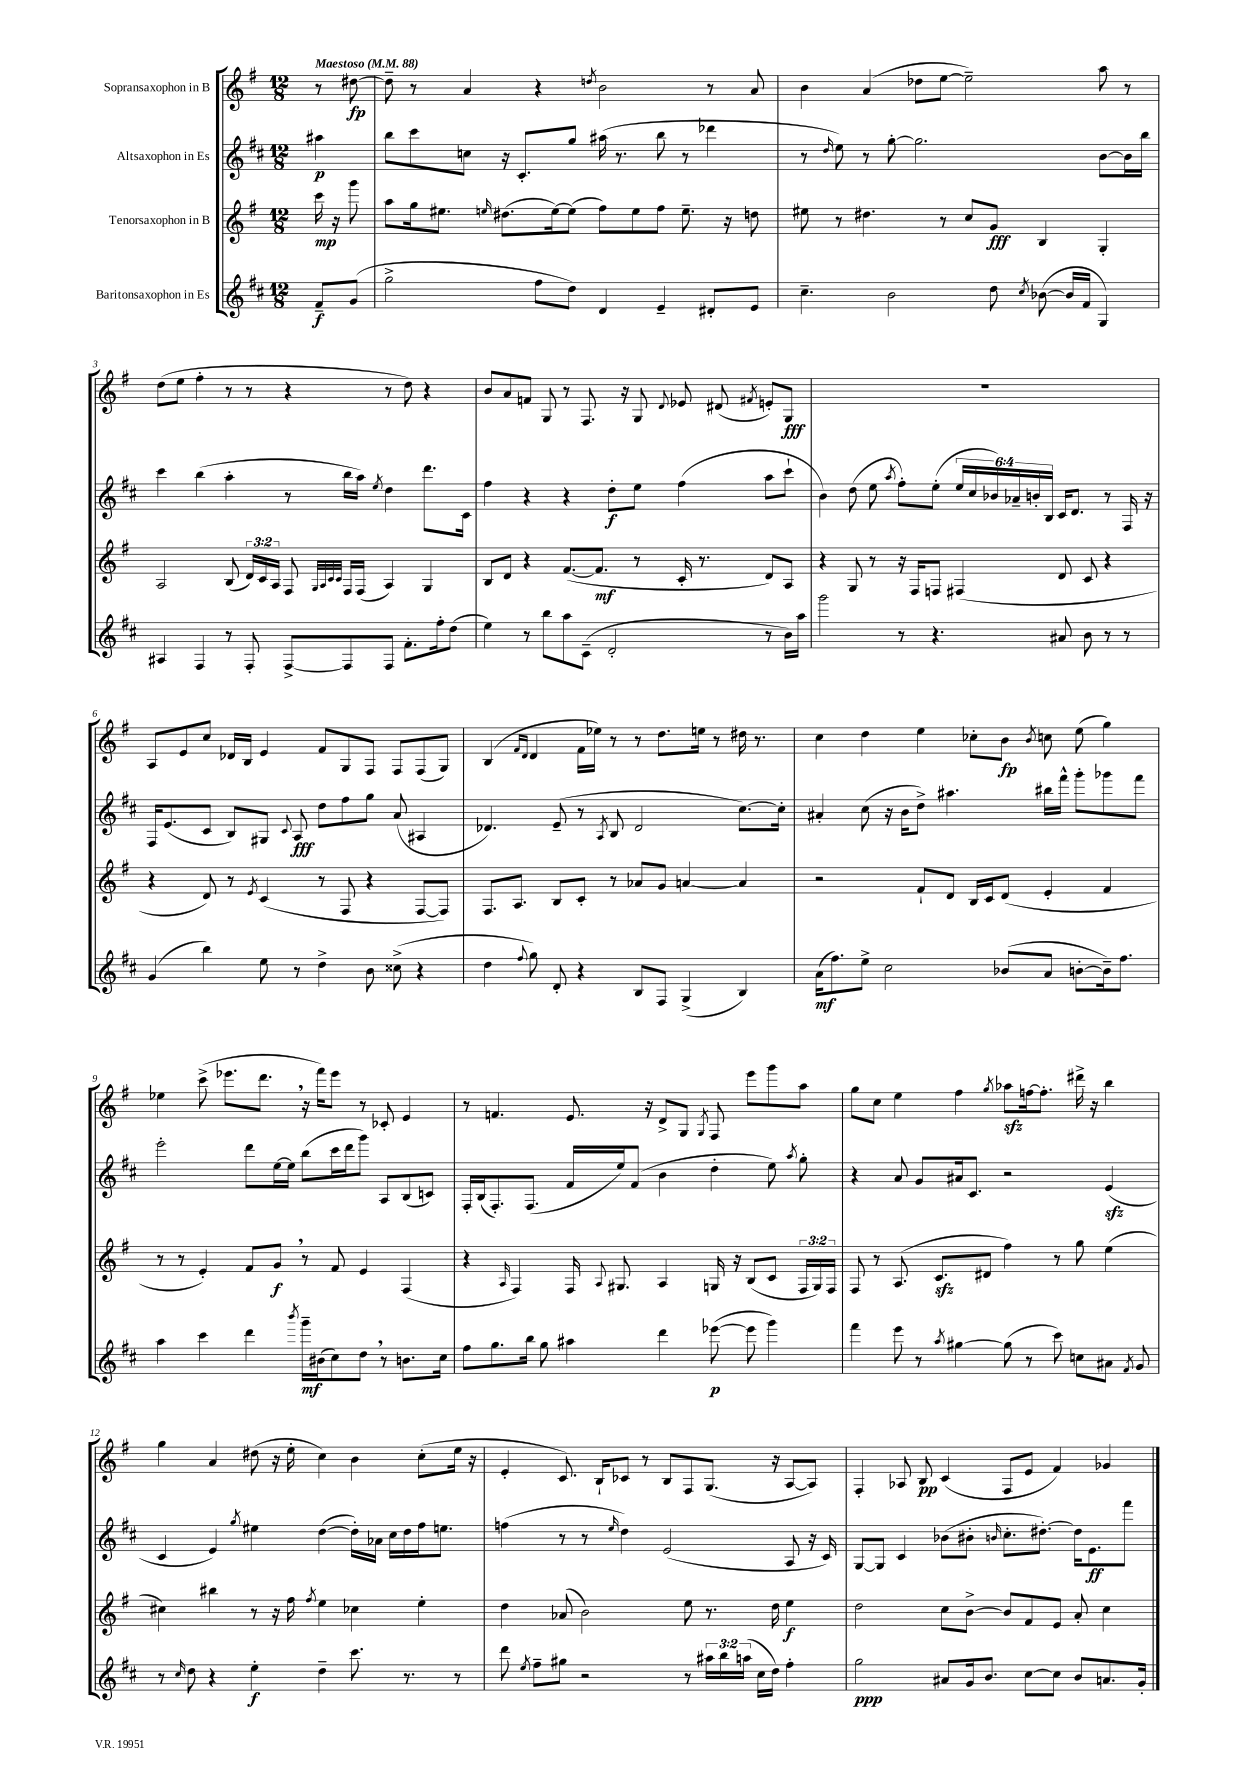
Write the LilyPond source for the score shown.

<<
\new StaffGroup <<
\new Staff = "s0" \with { instrumentName = "Sopransaxophon in B" } {
    \clef treble \key g \major \numericTimeSignature \time 12/8 \partial 4 \tempo "Maestoso" 4 = 88
    \autoBeamOff r8 dis''8~\fp |
    dis''8-- r8 a'4 r4 \acciaccatura { d''8 } b'2 r8 a'8 |
    b'4 a'4( des''8[ e''8]~ e''2--) a''8 r8 |
    d''8[( e''8] fis''4-. r8 r8 r4 r8 d''8) r4 |
    b'8[ a'8 f'8] g8 r8 fis8. r16 g8 \appoggiatura { d'8 } ees'8 dis'8( \acciaccatura { fis'8 } e'8[-.) g8]\fff |
    R1. |
    a8[ e'8 c''8] des'16[ b16] e'4 fis'8[ g8 fis8] fis8[ fis8( g8]) |
    b4( \grace { fis'16[ d'16] } d'4 fis'16[ ees''16]) r8 r8 d''8.[ e''16] r8 dis''16 r8. |
    c''4 d''4 e''4 ces''8[-. b'8]\fp \acciaccatura { b'8 } c''8 e''8( g''4) |
    ees''4 c'''8->( ees'''8.[ d'''8.] \breathe r16 fis'''16[) ees'''8] r8 ces'8-. e'4 |
    r8 f'4. e'8. r16 d'8[-> g8] \acciaccatura { g8 } fis8 e'''8[ g'''8 a''8] |
    g''8[ c''8] e''4 fis''4 \acciaccatura { g''8 } aes''8[\sfz f''16~ f''8.]-. dis'''16-> r16 b''4 |
    g''4 a'4 dis''8( r16 e''16-. c''4) b'4 c''8[-.( e''16] r16 |
    e'4-. c'8.) b16[-! ces'8] r8 b8[ fis8 g8.]( r16 a8[~ a8]) |
    fis4-. aes8 b8\pp c'4( fis8[ e'8] fis'4) ges'4 \bar "|." |
}
\new Staff = "s1" \with { instrumentName = "Altsaxophon in Es" } {
    \clef treble \key d \major \numericTimeSignature \time 12/8 \override Staff.TupletNumber.text = #tuplet-number::calc-fraction-text \partial 4
    \autoBeamOff ais''4\p |
    b''8[ cis'''8 c''8] r16 cis'8.[-. g''8] ais''16( r8. b''8 r8 des'''4 |
    r8 \grace { d''16 } e''8) r8 g''8~-. g''2. b'8[~ b'16 b''16] |
    cis'''4 b''4( a''4-. r8 b''16[ a''16]) \acciaccatura { e''8 } d''4 d'''8.[ cis'16] |
    fis''4 r4 r4 d''8[-.\f e''8] fis''4( a''8[ cis'''8]-! |
    b'4) d''8( e''8 \acciaccatura { a''8 } fis''8[-.) e''8]-.( \tuplet 6/4 { e''16[ cis''16 bes'16) aes'16-- b'16-. b16] } cis'16[ d'8.] r8 fis16 r16 |
    fis16[ e'8.( cis'8] b8[) gis8] \appoggiatura { cis'8 } a8\fff d''8[ fis''8 g''8] a'8( ais4 |
    des'4.) e'8--( r8 \acciaccatura { a8 } b8 des'2 cis''8.[~) cis''16]-. |
    ais'4-. cis''8( r16 b'16[ d''8]->) ais''4. bis''16[ fis'''16]-^ g'''8[-. ges'''8 fis'''8] |
    e'''2-. d'''8[ e''16~ e''16] b''8[( cis'''16 d'''16 g'''8]) a8[ b8( c'8]) |
    fis16[-. b16( fis8.-.) fis8.]( fis'16[ e''16) fis'8]( b'4 d''4-. e''8) \acciaccatura { a''8 } g''8-. |
    r4 a'8 g'8[ ais'16 cis'8.] r2 e'4\sfz( |
    cis'4 e'4) \acciaccatura { g''8 } eis''4 d''4~( d''16[-.) aes'16] cis''16[ d''16 fis''16 e''8.] |
    f''4( r8 r8 \grace { e''16 } d''4) e'2( a8 r16 cis'16) |
    g8[~ g8] cis'4 bes'8[( bis'8]-. \grace { b'16 } cis''8.[-. dis''8.]~-.) dis''16[ e'8.\ff fis'''8] \bar "|." |
}
\new Staff = "s2" \with { instrumentName = "Tenorsaxophon in B" } {
    \clef treble \key g \major \numericTimeSignature \time 12/8 \override Staff.TupletNumber.text = #tuplet-number::calc-fraction-text \partial 4
    \autoBeamOff c'''16\mp r16 g'''8 |
    a''8[ g''16 eis''8.] \grace { e''16 } dis''8.[( e''16~) e''8]( fis''8[) e''8 fis''8] e''8.-- r16 d''8 |
    eis''8 r8 dis''4. r8 c''8[ g'8]\fff b4 g4-. |
    a2 b8( \tuplet 3/2 { d'16[) c'16 a16] } fis8 \grace { g32[ a32 c'32 c'32] } fis16[ fis16]( a4) g4 |
    b8[ d'8] r4 fis'8.[~( fis'8.]\mf r8 c'16-. r8. d'8[) a8] |
    r4 g8 r8 r16 fis16[ f8] fis4( d'8 c'8 r4 |
    r4 d'8) r8 \acciaccatura { e'8 } c'4( r8 fis8 r4 fis8[~ fis8]) |
    fis8.[ a8.] b8[ c'8]-. r8 aes'8[ g'8] a'4~ a'4 |
    r2 fis'8[-! d'8] b16[ c'16 d'8]( e'4-. fis'4 |
    r8 r8 e'4-.) fis'8[ g'8]\f \breathe r8 fis'8 e'4 fis4( |
    r4 \grace { a16 } fis4) fis16 \appoggiatura { a8 } gis8. a4 g16 r16 b8[( c'8] \tuplet 3/2 { fis16[ g16) fis16] } |
    fis8 r8 a8.( c'8.[\sfz dis'8] fis''4) r8 g''8 e''4( |
    cis''4) bis''4 r8 r16 fis''16 \acciaccatura { fis''8 } e''4 ces''4 e''4-. |
    d''4 aes'8( b'2) e''8 r8. d''16 e''4\f |
    d''2 c''8[ b'8]~-> b'8[ fis'8 e'8] a'8-. c''4 \bar "|." |
}
\new Staff = "s3" \with { instrumentName = "Baritonsaxophon in Es" } {
    \clef treble \key d \major \numericTimeSignature \time 12/8 \override Staff.TupletNumber.text = #tuplet-number::calc-fraction-text \partial 4
    \autoBeamOff fis'8[--\f g'8]( |
    g''2-> fis''8[ d''8]) d'4 e'4-- dis'8[-. e'8] |
    cis''4.-- b'2 d''8 \acciaccatura { cis''8 } bes'8~( bes'16[ fis'16] g4) |
    ais4 fis4 r8 fis8-. fis8[~-> fis8 fis8] fis'8.[-. fis''16-. d''8]( |
    e''4) r8 b''8[ a''8 cis'8]--( d'2-. r8 b'16[) a''16] |
    g'''2 r8 r4. ais'8 b'8 r8 r8 |
    g'4( b''4) e''8 r8 d''4-> b'8 cisis''8->( r4 |
    d''4 \appoggiatura { fis''8 } g''8) d'8-. r4 b8[ fis8] g4->( b4) |
    a'16[\mf( fis''8.) e''8]-> cis''2 bes'8[( a'8] b'8[~-. b'16--) fis''8.] |
    a''4 cis'''4 d'''4 \acciaccatura { b'''8 } g'''16[--\mf bis'16( cis''8) d''8] \breathe r8 b'8.[ cis''16] |
    fis''8[ g''8. b''16] g''8 ais''4 d'''4 ees'''8~\p( ees'''8 g'''4) |
    fis'''4 e'''8 r8 \acciaccatura { a''8 } gis''4~ gis''8( r8 cis'''8) c''8[ ais'8] \acciaccatura { fis'8 } g'8 |
    r8 \grace { cis''16 } d''8 r4 e''4-.\f d''4-- cis'''8. r8. r8 |
    d'''8 \acciaccatura { e''8 } fis''8[-- gis''8] r2 r8 \tuplet 3/2 { ais''16[ b''16 a''16]( } cis''16[ d''16]) fis''4-. |
    g''2\ppp ais'8[ g'16 b'8.] cis''8[~ cis''8] b'8[ a'8. g'16]-. \bar "|." |
}
>>
>>
